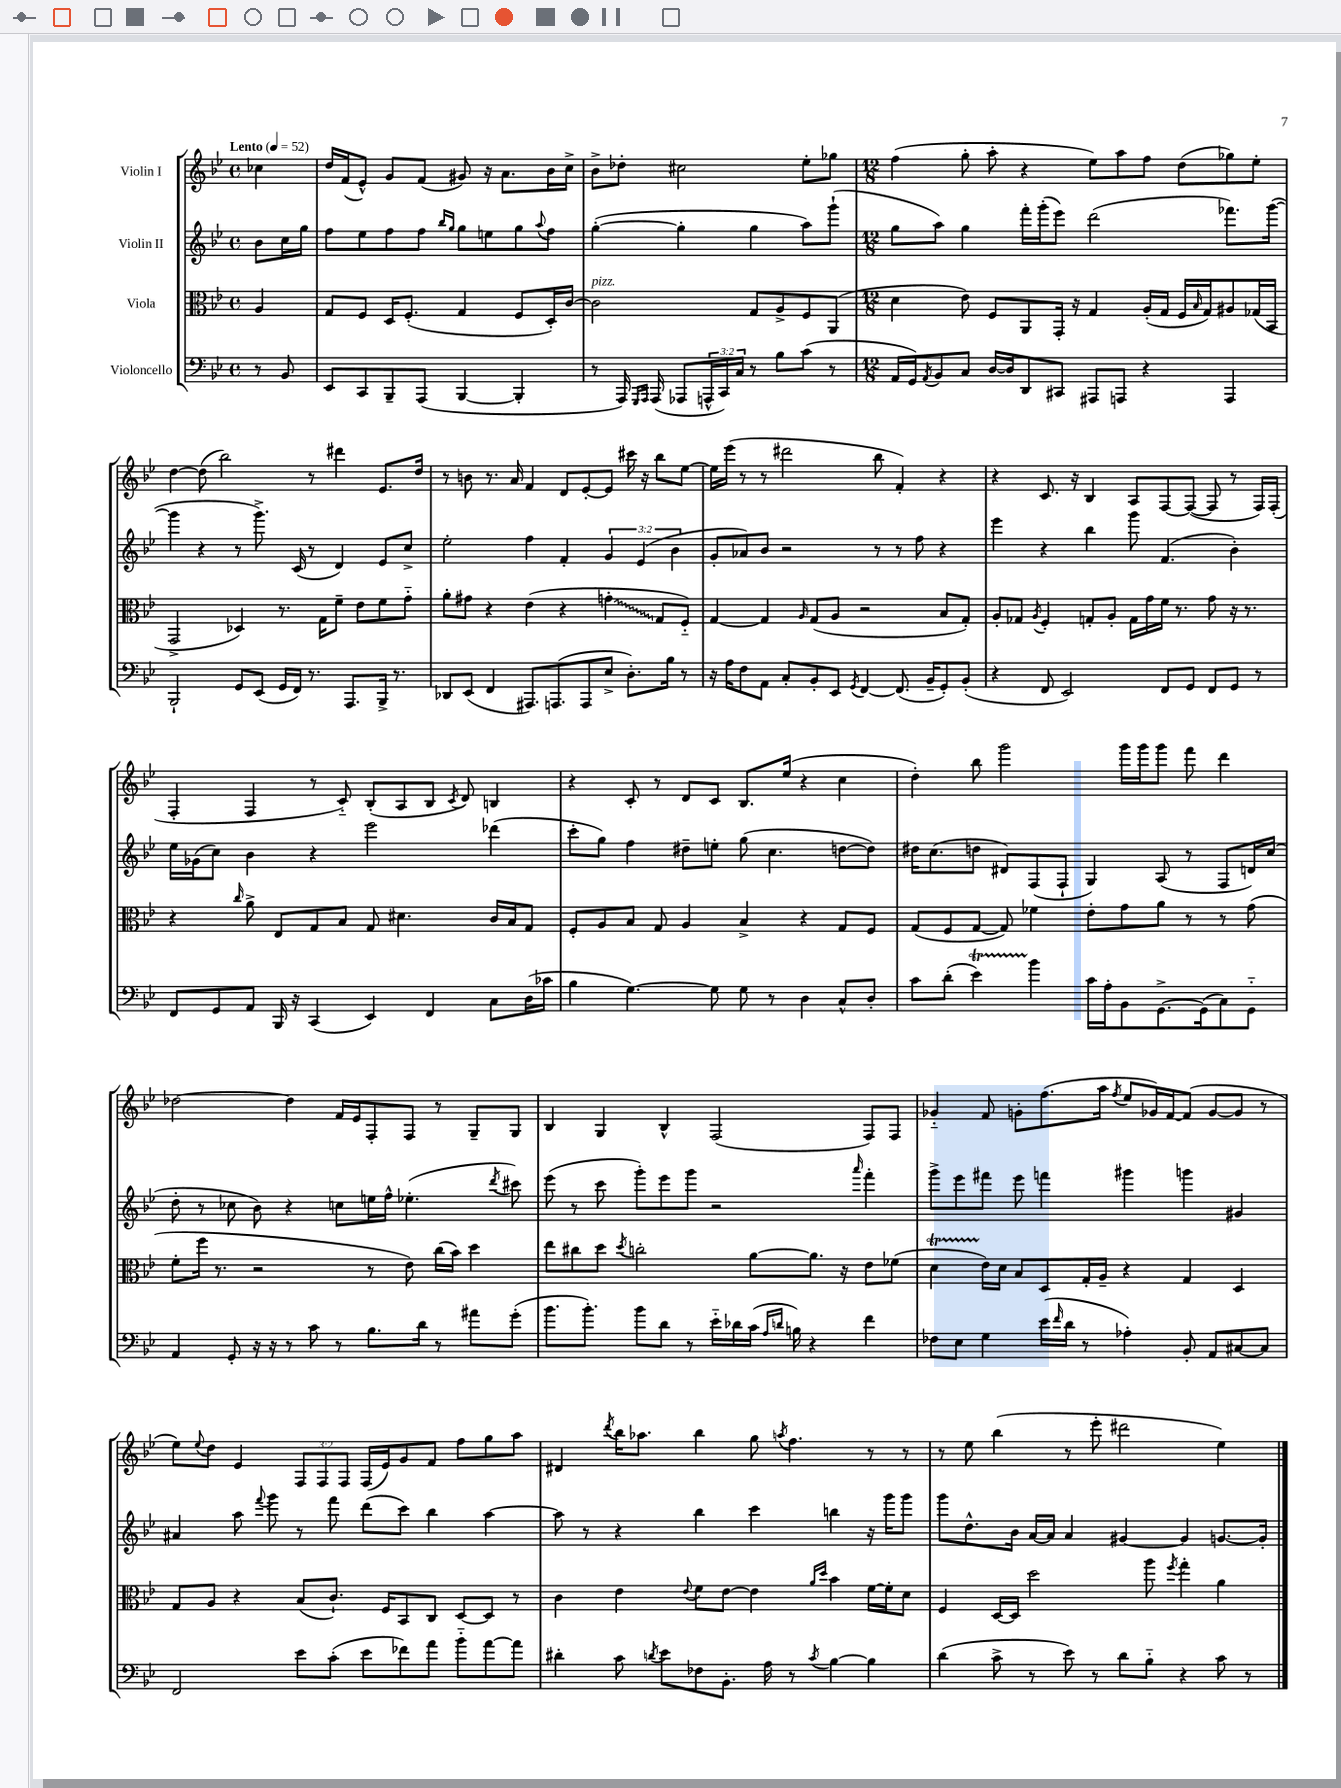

**kern	**kern	**kern	**kern
*staff4	*staff3	*staff2	*staff1
*clefF4	*clefC3	*clefG2	*clefG2
*k[b-e-]	*k[b-e-]	*k[b-e-]	*k[b-e-]
*M4/4	*M4/4	*M4/4	*M4/4
*met(c)	*met(c)	*met(c)	*met(c)
*MM52	*MM52	*MM52	*MM52
8r	4A	8b-	4cc-
8BB-	.	16cc	.
.	.	16gg	.
=	=	=	=
8EE-	8G	8ff	16dd
.	.	.	(16f
8CC	8F	8ee-	8e-^^)
8BBB-~	16D	8ff	8g
.	(8.F'	.	.
(8AAA	.	8ff	(8f
.	.	16qqbb-	.
.	.	16qqgg	.
[4BBB-	4G	8gg	8g#)
.	.	8ee	16r
.	.	.	8.a
4BBB-']	8F	8gg	.
.	.	8qqaa	.
.	16D')	8ff	16b-
.	[16c	.	16cc^
=	=	=	=
8r	2c]	([4gg'	8b-^
16AAA)	.	.	8dd-'
16qqGGG	.	.	.
16qqAAA	.	.	.
(16AAA	.	.	.
8AAA-	.	4gg']	2cc#
24AAA^^	.	.	.
24CC)	.	.	.
24C	.	.	.
8r	8G	4gg	.
8B-	8A^	.	.
(8c	8F	8aa)	8ee-'
8r	(8AA	(8ggg`	8gg-
=	=	=	=
*M12/8	*M12/8	*M12/8	*M12/8
16AA	4d	8gg	(4ff
16GG)	.	.	.
8qAA	.	.	.
8BB-	.	8aa)	.
8C	8e-)	4gg	8gg'
[16D	8F	.	8aa'
16D]	.	.	.
8DD	8AA	16fff'	4r
.	.	(16ggg'	.
8CC#	16GG'	8eee-)	.
.	16r	.	.
8AAA#	4G	(2ddd	8ee-)
8AAA	.	.	8aa
4r	(16A'	.	8ff
.	16G	.	.
.	16F	.	(8dd
.	16qqB-	.	.
.	16G)	.	.
4AAA	8A#	8.fff-)	8gg-)
.	(16G-	.	8ee-'
.	16BB-	([16ggg	.
=	=	=	=
2BBB-`	2GG^	4ggg]	[4dd
.	.	4r	(8dd]
.	.	.	2bb-)
8GG	4D-)	8r	.
(8EE-	.	8.ggg^)	.
16GG	8.r	.	.
16FF)	.	(16c	.
8.r	.	8r	8r
.	16G	.	.
.	8f~	4d)	4ddd#
8.AAA	.	.	.
.	8e-	.	.
16BBB-^	8f	8e-	8.e-
8.r	.	.	.
.	8g'~	8cc^	.
.	.	.	16dd
=	=	=	=
8DD-	8a'	2ee-'	8r
(8EE-	8g#	.	8b
4FF	4r	.	8.r
.	.	.	16a
8.AAA#)	(4e-	4ff	4f
(8.AAA	.	.	.
.	4r	4f'	8d
8AAA	.	.	[8e-'
8E-^	4g'	6g	8e-]
8.D')	.	.	16ccc#
.	.	(6e-	.
.	.	.	16r
.	8G	.	8bb-
16B-	.	.	.
.	.	6b-	.
8r	8F'~)	.	[8ee-
=	=	=	=
16r	[4G	8g'	16ee-]
16A	.	.	(16eee-
8F	.	8a-)	8r
8AA	4G]	8b-	8r
8C'	.	2r	2ddd#
.	16qqA	.	.
8BB-'	(8G	.	.
8EE-	8A	.	.
8qGG	.	.	.
[4FF	2r	.	.
.	.	8r	8bb-
(8.FF]	.	8r	4f')
.	.	8ff	.
16BB-~	.	.	.
8GG')	8B-	4r	4r
(8BB-'	8G')	.	.
=	=	=	=
4r	8A'	4eee-	4r
.	8G-	.	.
.	8qA	.	.
8FF	4F'	4r	8.c
2EE-)	.	.	.
.	.	.	16r
.	8G'	4bb-	4B-
.	8A'	.	.
.	16G	8ggg	8A
.	16g	.	.
8FF	16f	(4.f	[8F
.	8.r	.	.
8GG	.	.	(8F_
8FF	8g	.	8F]
8GG	16r	4b-')	8r
.	8.r	.	.
8r	.	.	16F)
.	.	.	(16F'
=	=	=	=
8FF	4r	16ee-	4F'
.	.	(16g-	.
8GG	.	8cc)	.
.	16qqcc	.	.
8AA	8a^	4b-	4F
16BBB-	8E-	.	.
16r	.	.	.
(4CC	8G	4r	8r
.	8B-	.	8c'~)
4EE-)	8G	2eee-	(8B-'
.	4.d#	.	8A
4FF	.	.	8B-
.	.	.	8qc
.	.	.	8d)
8C	16c	(4ddd-	4B
.	16B-	.	.
(16D	8G	.	.
16c-	.	.	.
=	=	=	=
4B-	8F'	8ccc'	4r
.	8A	8gg)	.
[4.G)	8B-	4ff	8c'
.	8G	.	8r
.	4A	8dd#~	8d
8G]	.	8ee'	8c
8G	4B-^	(8gg	8.B-
8r	.	4.cc	.
.	.	.	(16ee-
4D	4r	.	4r
8C^^	8G	[8dd	4cc
8D'	8F	8dd])	.
=	=	=	=
8c	(8G	16dd#	4dd')
.	.	(8.cc	.
(8d'	8F	.	.
4e-)	[8G	8dd	8bb-
.	8G])	8d#)	2ggg
4b-	4f-	(8F	.
.	.	8F`	.
16c	8e-'	4G)	.
16A'	.	.	.
8BB-	8g	.	16ggg
.	.	.	16ggg
[8.GG^	8a	(8A	8ggg
.	8r	8r	8fff
(16GG]	.	.	.
8C)	8r	8F	4ddd
8GG'~	(8g	16d)	.
.	.	(16cc	.
=	=	=	=
4AA	8f'	8dd'	[2dd-
.	16ff	8r	.
.	8.r	.	.
8GG'	.	8cc-	.
16r	2r	8b-)	.
16r	.	.	.
8r	.	4r	4dd-]
8c	.	.	.
8r	.	8cc	16f
.	.	.	16e-
8.B-	8r	16ee	8F'
.	.	16ff^^	.
.	8e-)	(4.ee-'	8F
16d	.	.	.
8r	(16cc	.	8r
.	16b-)	.	.
8a#	4dd	.	8G~
.	.	8qddd	.
(8g'	.	8ccc#)	8G
=	=	=	=
8.b-	8ee-	(8eee-	4B-
.	8cc#	8r	.
8.b-')	.	.	.
.	8dd	8ccc	4G
.	8qdd	.	.
8b-	2cc'	8ggg')	.
8d	.	8eee-	4B-^^
8r	.	8ggg	.
16e-'~	.	2r	(2F
16d-	.	.	.
(16c	[8a	.	.
16qqA	.	.	.
16qqd	.	.	.
16B)	.	.	.
4r	8.a]	.	.
.	16r	.	.
.	.	16qqaaa	.
4f	8e-	4fff'	8F)
.	(8f-	.	8F
=	=	=	=
8F-	4d	8ggg^	4g-'~
8E-	.	8eee-	.
4G	16e-)	8fff#	8f
.	16d	.	.
.	8B-	8eee-	8g'
(16e-	8D	4fff	(8.ff
16qqf	.	.	.
16d	.	.	.
8r	16G'	.	.
.	16A~	.	16aa
.	.	.	8qff
4A-')	4r	4ggg#	8ee-
.	.	.	16g-)
.	.	.	[16f
8BB-'	4G	4ggg	(8f]
8AA	.	.	[8g-
[8C#	4D	4g#	8g-]
8C#]	.	.	8r
=	=	=	=
2FF	8G	4a#	8ee-)
.	.	.	8qqee-
.	8A	.	8dd
.	4r	8aa	4e-
.	.	8qqfff	.
.	.	8ggg	.
8e-	(8B-	8r	12F
.	.	.	12F
(8c'	8.c`)	8fff	.
.	.	.	12F
8e-	.	(8ddd	(16F
.	16F	.	16e-)
8f-)	8BB-	8ccc)	8g
8a	8C	4bb-	8f
8b-'~	[8D	.	8ff
[8a	8D]	[4aa	8gg
8a]	8r	.	8aa
=	=	=	=
4d#'	4c	8aa]	4d#
.	.	8r	.
.	.	.	8qddd
8c	4e-	4r	16bb-
.	.	.	8.aa-
8qd	.	.	.
8e-	.	.	.
.	8qqe-	.	.
8F-	8f	4bb-	4bb-
8.BB-'	[8e-	.	.
.	4e-]	4ccc	8gg
16A	.	.	.
.	.	.	8qaa
8r	.	.	4.ff
.	16qqa	.	.
8qc	16qqdd	.	.
[4B-	4b-	4bb	.
4B-]	[16f	16r	8r
.	16f']	16ggg	.
.	8d	8ggg	8r
=	=	=	=
(4d	4F	8ggg	8r
.	.	8.dd^^	8ee-
8c^	[16D	.	(4bb-
.	16D]	16b-	.
8r	2dd	[16a	.
.	.	16a]	.
8e-)	.	4a	8r
8r	.	.	8eee-'
8d	.	[4g#	2ddd#
8B-'~	8aa	.	.
.	8qff	.	.
4r	4gg'	4g#]	.
8c	4a	[8.g	4ee-)
8r	.	.	.
.	.	16g']	.
==	==	==	==
*-	*-	*-	*-
